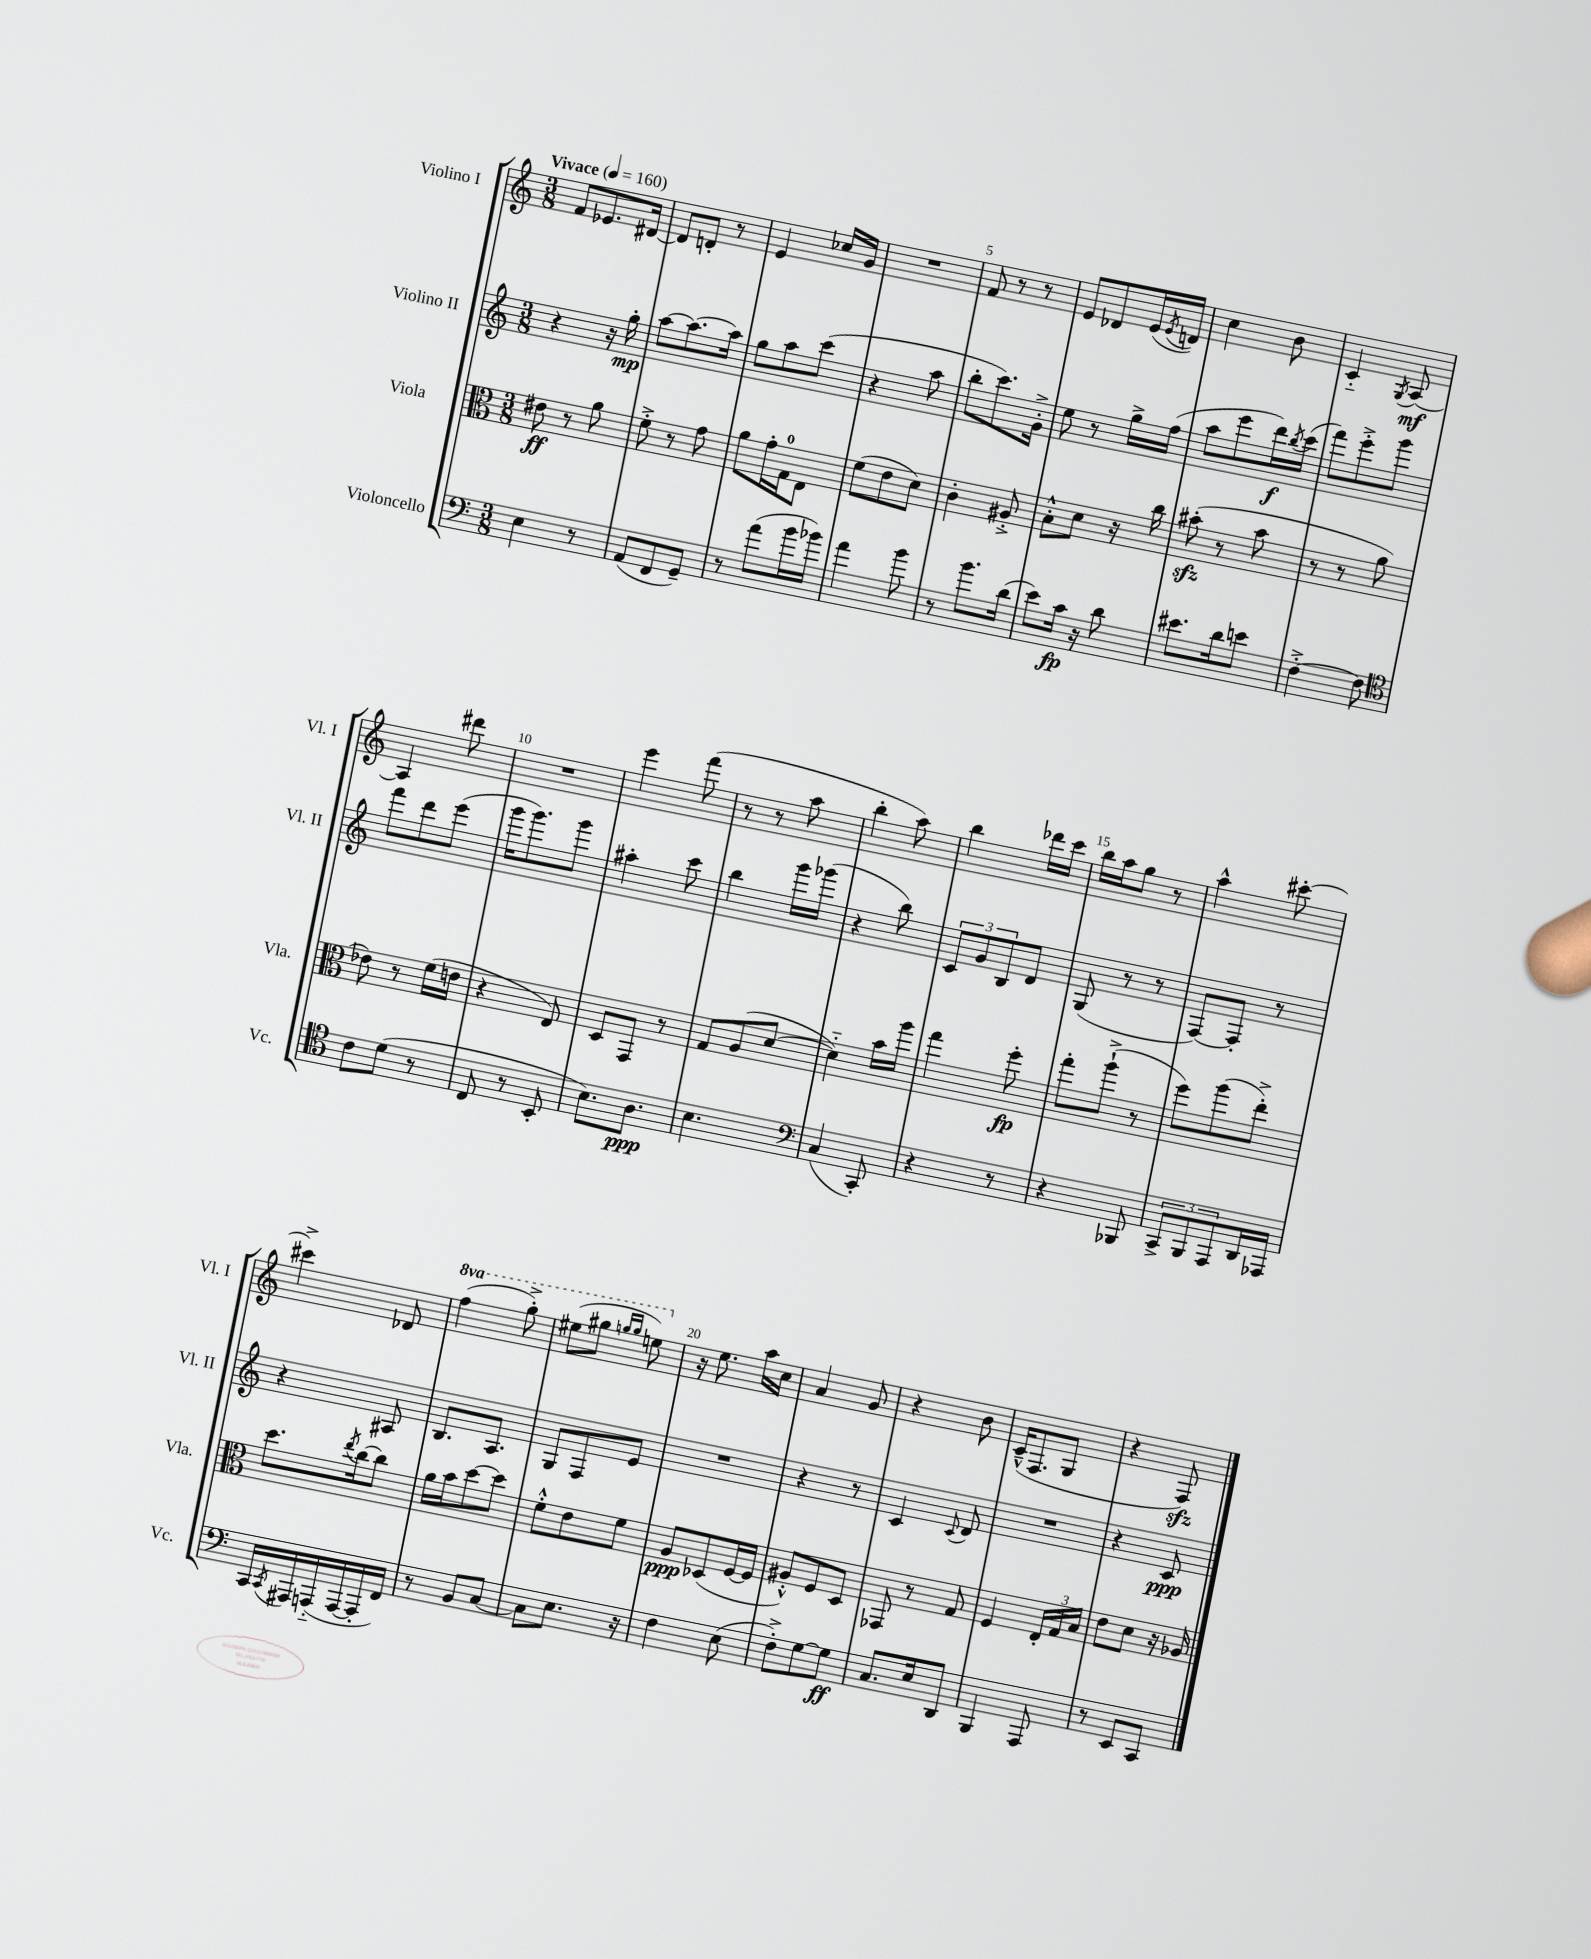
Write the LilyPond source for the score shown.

<<
\new StaffGroup <<
\new Staff = "s0" \with { instrumentName = "Violino I" shortInstrumentName = "Vl. I" } {
    \clef treble \key c \major \numericTimeSignature \time 3/8 \set Staff.ottavationMarkups = #ottavation-simple-ordinals \tempo "Vivace" 4 = 160
    f'8 ees'8. dis'16~ |
    dis'8 d'8-. r8 |
    e'4 ces''16 g'16 |
    R4. |
    f'8 r8 r8 |
    e'8 des'8 e'16( \acciaccatura { e'8 } d'16) |
    c''4 b'8 |
    c'4-_ \acciaccatura { g8 } a8~\mf |
    a4 dis'''8 |
    R4. |
    e'''4 f'''8( |
    r8 r8 a''8 |
    b''4-. a''8) |
    b''4 des'''16 c'''16 |
    b''16 a''16 g''8 r8 |
    a''4-^ cis'''8~-. |
    cis'''4-> des'8 |
    \ottava #1 f'''4( g'''8-.->) |
    eis'''8( gis'''8 \grace { g'''16 g'''16 } e'''8) \ottava #0 |
    r16 e''8. a''16 c''16 |
    a'4 g'8 |
    r4 b'8 |
    c'16---^( f8. g8 |
    r4 f8\sfz) \bar "|." |
}
\new Staff = "s1" \with { instrumentName = "Violino II" shortInstrumentName = "Vl. II" } {
    \clef treble \key c \major \numericTimeSignature \time 3/8
    r4 r16 g''16-.\mp |
    a''8~ a''8.~ a''16 |
    g''8 a''8 c'''8( |
    r4 a''8 |
    b''8-. c'''8.) g'16-.-> |
    e''8 r8 g''16-> f''16( |
    a''8 e'''8 d'''16\f) \acciaccatura { b''8 } c'''16( |
    f'''8) e'''8-.-> g'''8 |
    f'''8 d'''8 e'''8( |
    g'''16 g'''8.) g'''8 |
    ais''4-. c'''8 |
    b''4 g'''16 ges'''16( |
    r4 b''8) |
    \tuplet 3/2 { c'8 g'8 b8 } d'8 |
    g8( r8 r8 |
    f8~) f8-. r8 |
    r4 ais8 |
    b8. a8. |
    g8 f8 e'8 |
    R4. |
    r4 r8 |
    c'4 \appoggiatura { c'8 } d'8 |
    R4. |
    r4 c'8\ppp \bar "|." |
}
\new Staff = "s2" \with { instrumentName = "Viola" shortInstrumentName = "Vla." } {
    \clef alto \key c \major \numericTimeSignature \time 3/8
    eis'8\ff r8 a'8 |
    f'8-.-> r8 g'8 |
    a'8 g'16-. g16-0 e8 |
    f'8( e'8 d'8) |
    c'4-. ais8-.-> |
    b8-.-^ d'8 r16 c''16 |
    bis'8-.\sfz( r8 bis'8 |
    r8 r8 a'8 |
    ees'8) r8 f'16( e'16 |
    r4 e8) |
    d8 g,8 r8 |
    g8 a8( d'8~ |
    d'4-_) b'16 a''16 |
    g''4 f''8-.\fp |
    g''8-. a''8-!->( r8 |
    f''8) a''8( e''8-.->) |
    d''8. \acciaccatura { e''8 } c''16~ c''8 |
    a'16 b'16 d''8~ d''8 |
    f'8-.-^ e'8 f'8 |
    a8\ppp des8( f16~ f16 |
    ais8-.-^) f8 d8 |
    ges,8 r8 g8 |
    f4 \tuplet 3/2 { e16-. g16 b16 } |
    e'8 d'8 r16 aes16 \bar "|." |
}
\new Staff = "s3" \with { instrumentName = "Violoncello" shortInstrumentName = "Vc." } {
    \clef bass \key c \major \numericTimeSignature \time 3/8
    e4 r8 |
    a,8( f,8 g,8--) |
    r8 a'8( b'16 bes'16) |
    a'4 b'8 |
    r8 b'8. d'16( |
    e'8) c'16\fp r16 d'8 |
    eis'8. d'16 e'8 |
    f4~-.-> f8 |
    \clef tenor c'8 d'8( r8 |
    c8 r8 b,8-. |
    b8.) a8.\ppp |
    b4. |
    \clef bass c4( c,8-.) |
    r4 r8 |
    r4 bes,,8 |
    \tuplet 3/2 { c,8-> b,,8 a,,8 } d,16 aes,,16 |
    c,16 \acciaccatura { c,8 } ais,,16 a,,16-_( a,,16~ a,,16-. f,16) |
    r8 b,8 c8~ |
    c8 e8. r16 |
    f4 e8( |
    f8-.->) g8~ g8\ff |
    c8. e16 d,8 |
    b,,4 a,,8 |
    r8 e,8 c,8 \bar "|." |
}
>>
>>
\layout { \context { \Score \override BarNumber.break-visibility = ##(#f #t #t) barNumberVisibility = #(every-nth-bar-number-visible 5) } }
